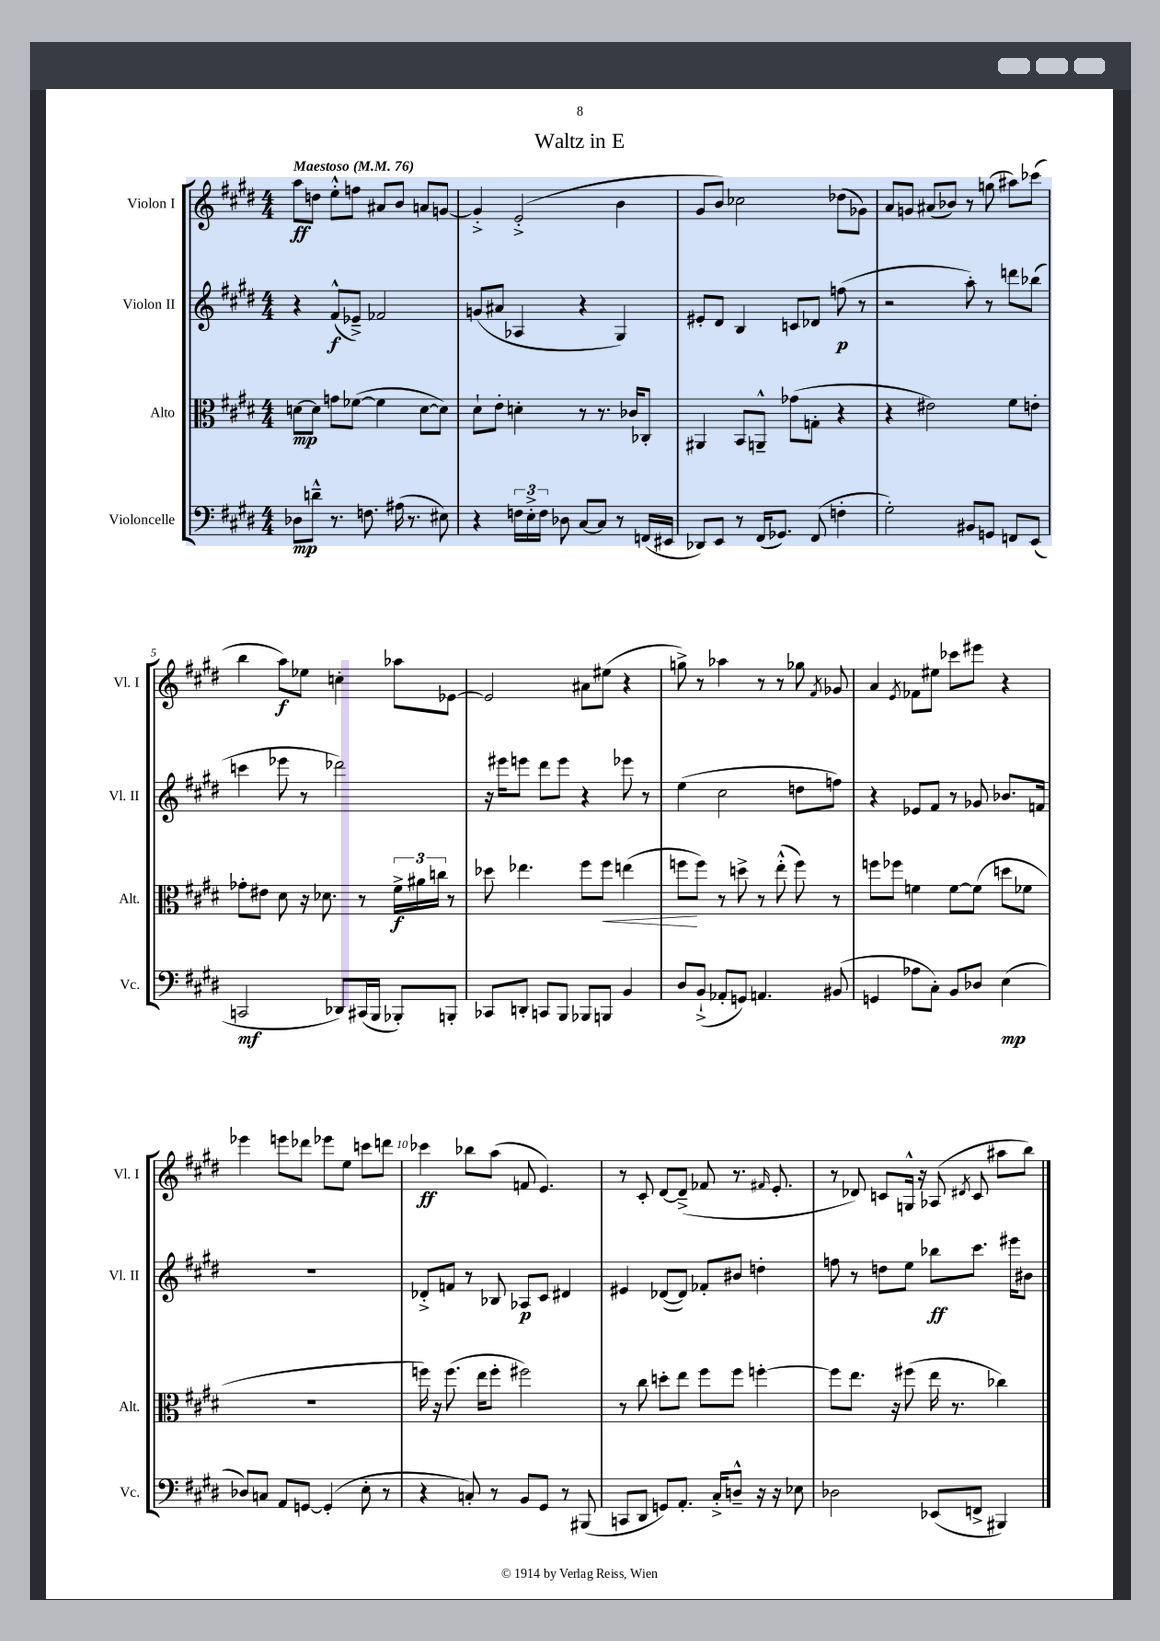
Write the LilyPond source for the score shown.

\header { title = "Waltz in E" }
<<
\new StaffGroup <<
\new Staff = "s0" \with { instrumentName = "Violon I" shortInstrumentName = "Vl. I" } {
    \clef treble \key e \major \numericTimeSignature \time 4/4 \tempo "Maestoso" 4 = 76
    \autoBeamOff a''8[\ff d''8] e''8[-.-^ f''8] ais'8[ b'8] a'8[ g'8]~ |
    g'4-.-> e'2-.->( b'4 |
    gis'8[ b'8]) ces''2 des''8[( ges'8]) |
    a'8[ g'8] ais'8[( bes'8]) r8 g''8( ais''8[) ces'''8]( |
    b''4 a''8[\f) ees''8] c''4-. aes''8[ ees'8]~ |
    ees'2 ais'8[ eis''8]( r4 |
    g''8->) r8 aes''4 r8 r8 ges''8 \acciaccatura { fis'8 } ges'8 |
    a'4 \acciaccatura { e'8 } fes'8[ eis''8] ces'''8[ eis'''8] r4 |
    ees'''4 e'''8[ des'''8] ees'''8[ e''8] c'''8[ d'''8] |
    ces'''4\ff bes''8[ a''8]( f'8 e'4.) |
    r8 cis'8-. dis'8[~ dis'8]--->( fes'8 r8. \grace { fis'16 } e'8.-. |
    r8 des'8) c'8[ g16]-^ r16 aes8( \acciaccatura { dis'8 } c'8 ais''8[ b''8]) \bar "|." |
}
\new Staff = "s1" \with { instrumentName = "Violon II" shortInstrumentName = "Vl. II" } {
    \clef treble \key e \major \numericTimeSignature \time 4/4
    \autoBeamOff r4 fis'8[-^\f( ees'8]--->) fes'2 |
    g'8[( ais'8] aes4 r4 gis4) |
    eis'8[-. dis'8] b4 c'8[ des'8] f''8\p( r8 |
    r2 a''8-.) r8 d'''8[ bes''8]( |
    c'''4 ees'''8 r8 des'''2) |
    r16 eis'''16[ e'''8] dis'''8[ e'''8] r4 ees'''8 r8 |
    e''4( cis''2 d''8[ f''8]) |
    r4 ees'8[ fis'8] r8 ges'8 bes'8.[ f'16] |
    R1 |
    des'8[-.-> f'8] r8 bes8 aes8[\p cis'8] dis'4 |
    eis'4 des'8[~( des'8]) fes'8[-. bis'8] d''4-. |
    f''8 r8 d''8[ e''8] bes''8[\ff cis'''8.] eis'''16[ bis'8] \bar "|." |
}
\new Staff = "s2" \with { instrumentName = "Alto" shortInstrumentName = "Alt." } {
    \clef alto \key e \major \numericTimeSignature \time 4/4
    \autoBeamOff d'8[~\mp d'8] g'8[ fes'8]~( fes'4 d'8[~ d'8]) |
    dis'8[-! e'8]-. d'4-. r8 r8. ces'16[ ces8]-. |
    ais,4 b,8[ a,8]---^ ges'8[( g8]-. r4 |
    r4 eis'2) fis'8[ e'8]-. |
    ges'8[-. eis'8] dis'8 r16 des'8. r8 \tuplet 3/2 { fis'16[->\f ais'16 c''16] } r8 |
    des''8 ees''4. fis''8[ fis''8]\< e''4( |
    f''8[\! f''8]) r8 d''8-> r8 e''8-.-^( f''8) r8 |
    f''8[ fes''8] f'4 f'8[~ f'8]( d''8[ fes'8] |
    R1 |
    f''16) r16 f''8.( e''16[ f''8]-. fis''2) |
    r8 cis''8 d''8[-. e''8] fis''8[ fis''8] f''4~-. |
    f''8[ e''8.] r16 fis''8( e''16 r8. ces''4) \bar "|." |
}
\new Staff = "s3" \with { instrumentName = "Violoncelle" shortInstrumentName = "Vc." } {
    \clef bass \key e \major \numericTimeSignature \time 4/4
    \autoBeamOff des8[\mp d'8]---^ r8. f8. ais16( r8. eis8) |
    r4 \tuplet 3/2 { f16[ e16-.-> f16] } des8 cis8[~ cis8] r8 f,16[( eis,16] |
    des,8[) e,8] r8 fis,16[( ges,8.]) fis,8( f4-. |
    gis2-.) bis,8[ g,8] f,8[ e,8]( |
    c,2\mf des,8[) cis,16( b,,16] bes,,8[-.) b,,8]-. |
    ces,8[ d,8]-. c,8[ b,,8] bes,,8[ b,,8] b,4 |
    dis8[ b,8]-!->( aes,8[-. g,8]) a,4. bis,8( |
    g,4 aes8[ cis8]-.) b,8[ des8] e4\mp( |
    des8[) c8] a,8[ g,8]~ g,4-.( e8-. r8 |
    r4 c8-.) r8 b,8[ gis,8] r8 bis,,8( |
    c,8[ dis,8] g,8[) a,8.]-. cis16[-.-> d8]---^ r16 r16 ees8 |
    des2 ees,8[( f,8]-> bis,,4) \bar "|." |
}
>>
>>
\layout { \context { \Score \override BarNumber.break-visibility = ##(#f #t #t) barNumberVisibility = #(every-nth-bar-number-visible 5) } }
